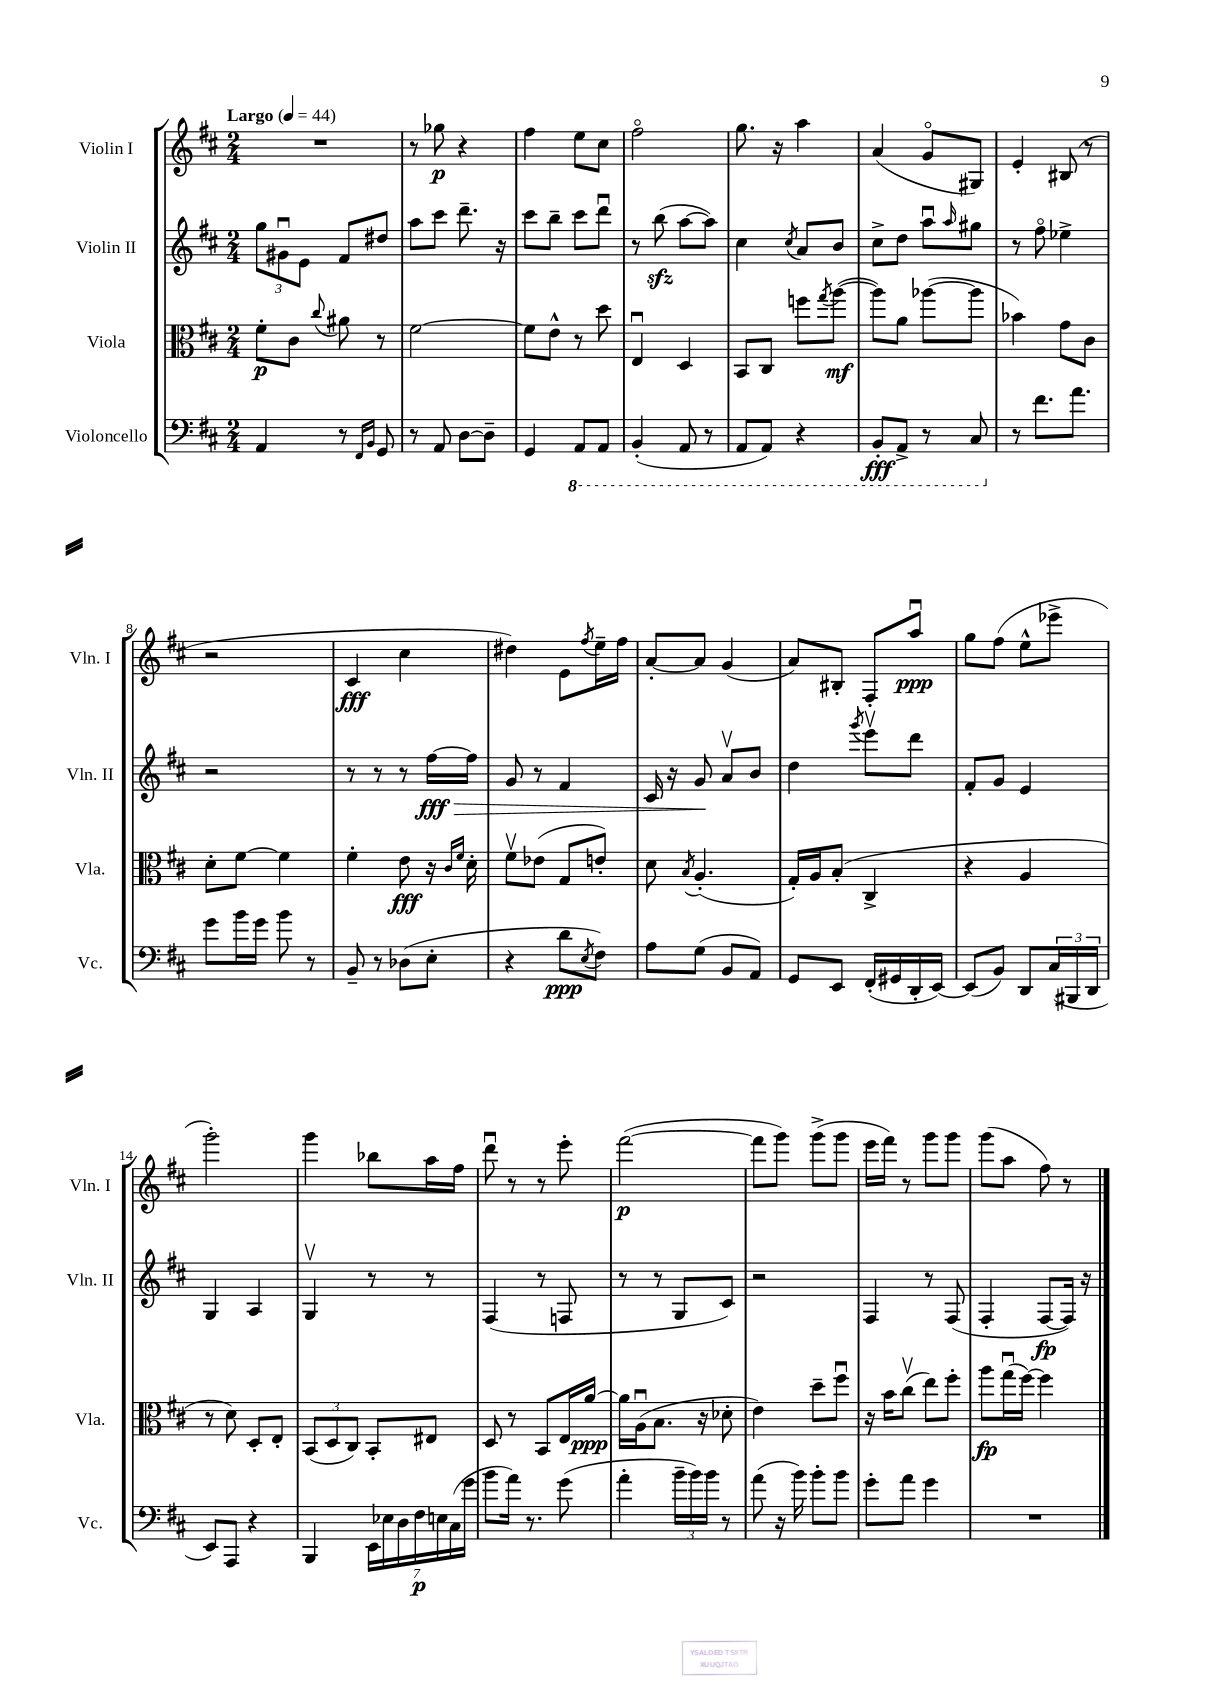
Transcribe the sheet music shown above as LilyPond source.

<<
\new StaffGroup <<
\new Staff = "s0" \with { instrumentName = "Violin I" shortInstrumentName = "Vln. I" } {
    \clef treble \key d \major \numericTimeSignature \time 2/4 \tempo "Largo" 4 = 44
    R2 |
    r8 ges''8\p r4 |
    fis''4 e''8 cis''8 |
    fis''2\flageolet |
    g''8. r16 a''4 |
    a'4( g'8\flageolet gis8) |
    e'4-. bis8( r8 |
    r2 |
    cis'4\fff cis''4 |
    dis''4) e'8 \acciaccatura { fis''8 } e''16-- fis''16 |
    a'8~-. a'8 g'4( |
    a'8) bis8-. fis8-. a''8\downbow\ppp |
    g''8 fis''8( e''8-^ ees'''8-> |
    g'''2-.) |
    g'''4 bes''8 a''16 fis''16 |
    d'''8\downbow r8 r8 e'''8-. |
    fis'''2~\p( |
    fis'''8 g'''8) g'''8->( g'''8 |
    e'''16 fis'''16) r8 g'''8 g'''8 |
    g'''8( a''8 fis''8) r8 \bar "|." |
}
\new Staff = "s1" \with { instrumentName = "Violin II" shortInstrumentName = "Vln. II" } {
    \clef treble \key d \major \numericTimeSignature \time 2/4
    \tuplet 3/2 { g''8 gis'8\downbow e'8 } fis'8 dis''8 |
    a''8 cis'''8 d'''8.-- r16 |
    cis'''8 b''8-- cis'''8 d'''8\downbow |
    r8 b''8\sfz( a''8~ a''8) |
    cis''4 \acciaccatura { cis''8 } a'8 b'8 |
    cis''8-> d''8 a''8\downbow \grace { a''16 } gis''8 |
    r8 fis''8\flageolet ees''4-> |
    r2 |
    r8 r8 r8 fis''16~\fff\> fis''16 |
    g'8 r8 fis'4 |
    cis'16 r16 g'8\! a'8\upbow b'8 |
    d''4 \acciaccatura { g'''8 } e'''8\upbow d'''8 |
    fis'8-. g'8 e'4 |
    g4 a4 |
    g4\upbow r8 r8 |
    fis4( r8 f8 |
    r8 r8 g8 cis'8) |
    r2 |
    fis4 r8 fis8( |
    fis4-. fis8~\fp fis16) r16 \bar "|." |
}
\new Staff = "s2" \with { instrumentName = "Viola" shortInstrumentName = "Vla." } {
    \clef alto \key d \major \numericTimeSignature \time 2/4
    fis'8-.\p cis'8 \appoggiatura { cis''8 } ais'8 r8 |
    fis'2~ |
    fis'8 e'8-^ r8 d''8 |
    e4\downbow d4 |
    b,8 cis8 f''8 \acciaccatura { g''8 } a''8~\mf( |
    a''8) a'8 aes''8~( aes''8 |
    bes'4) g'8 cis'8 |
    d'8-. fis'8~ fis'4 |
    fis'4-. e'8\fff r16 \grace { cis'16 fis'16 } d'16-. |
    fis'8\upbow ees'8( g8 e'8-.) |
    d'8 \acciaccatura { b8 } a4.-.( |
    g16-.) a16 b8-.( cis4-> |
    r4 a4 |
    r8 d'8) d8-. e8-. |
    \tuplet 3/2 { b,8( d8 cis8) } b,8-. eis8 |
    d8 r8 b,8 e16 a'16~\ppp |
    a'16 a16\downbow( b8. r16 des'8-. |
    e'4) d''8-- fis''8\downbow |
    r16 b'16 cis''8\upbow( e''8) fis''8-. |
    a''8\fp g''16\downbow( fis''16~) fis''4 \bar "|." |
}
\new Staff = "s3" \with { instrumentName = "Violoncello" shortInstrumentName = "Vc." } {
    \clef bass \key d \major \numericTimeSignature \time 2/4
    a,4 r8 \grace { fis,16 b,16 } g,8 |
    r8 a,8 d8~ d8-- |
    g,4 \ottava #-1 a,,8 a,,8 |
    b,,4-.( a,,8 r8 |
    a,,8 a,,8) r4 |
    b,,8-.\fff a,,8-> r8 cis,8 \ottava #0 |
    r8 fis'8. a'8. |
    g'8 b'16 g'16 b'8 r8 |
    b,8-- r8 des8( e8-. |
    r4 d'8\ppp \acciaccatura { e8 } fis8) |
    a8 g8( b,8 a,8) |
    g,8 e,8 fis,16-.( gis,16 d,16-. e,16~) |
    e,8( b,8) d,8 \tuplet 3/2 { cis16( bis,,16 d,16 } |
    e,8) a,,8 r4 |
    b,,4 \tuplet 7/4 { e,16 ees16 d16 fis16\p e16 cis16( g'16 } |
    b'8 a'16) r8. g'8( |
    a'4-. \tuplet 3/2 { b'16-- b'16) b'16 } r8 |
    a'8( r16 b'16) b'8-. b'8 |
    g'8-. a'8 g'4 |
    R2 \bar "|." |
}
>>
>>
